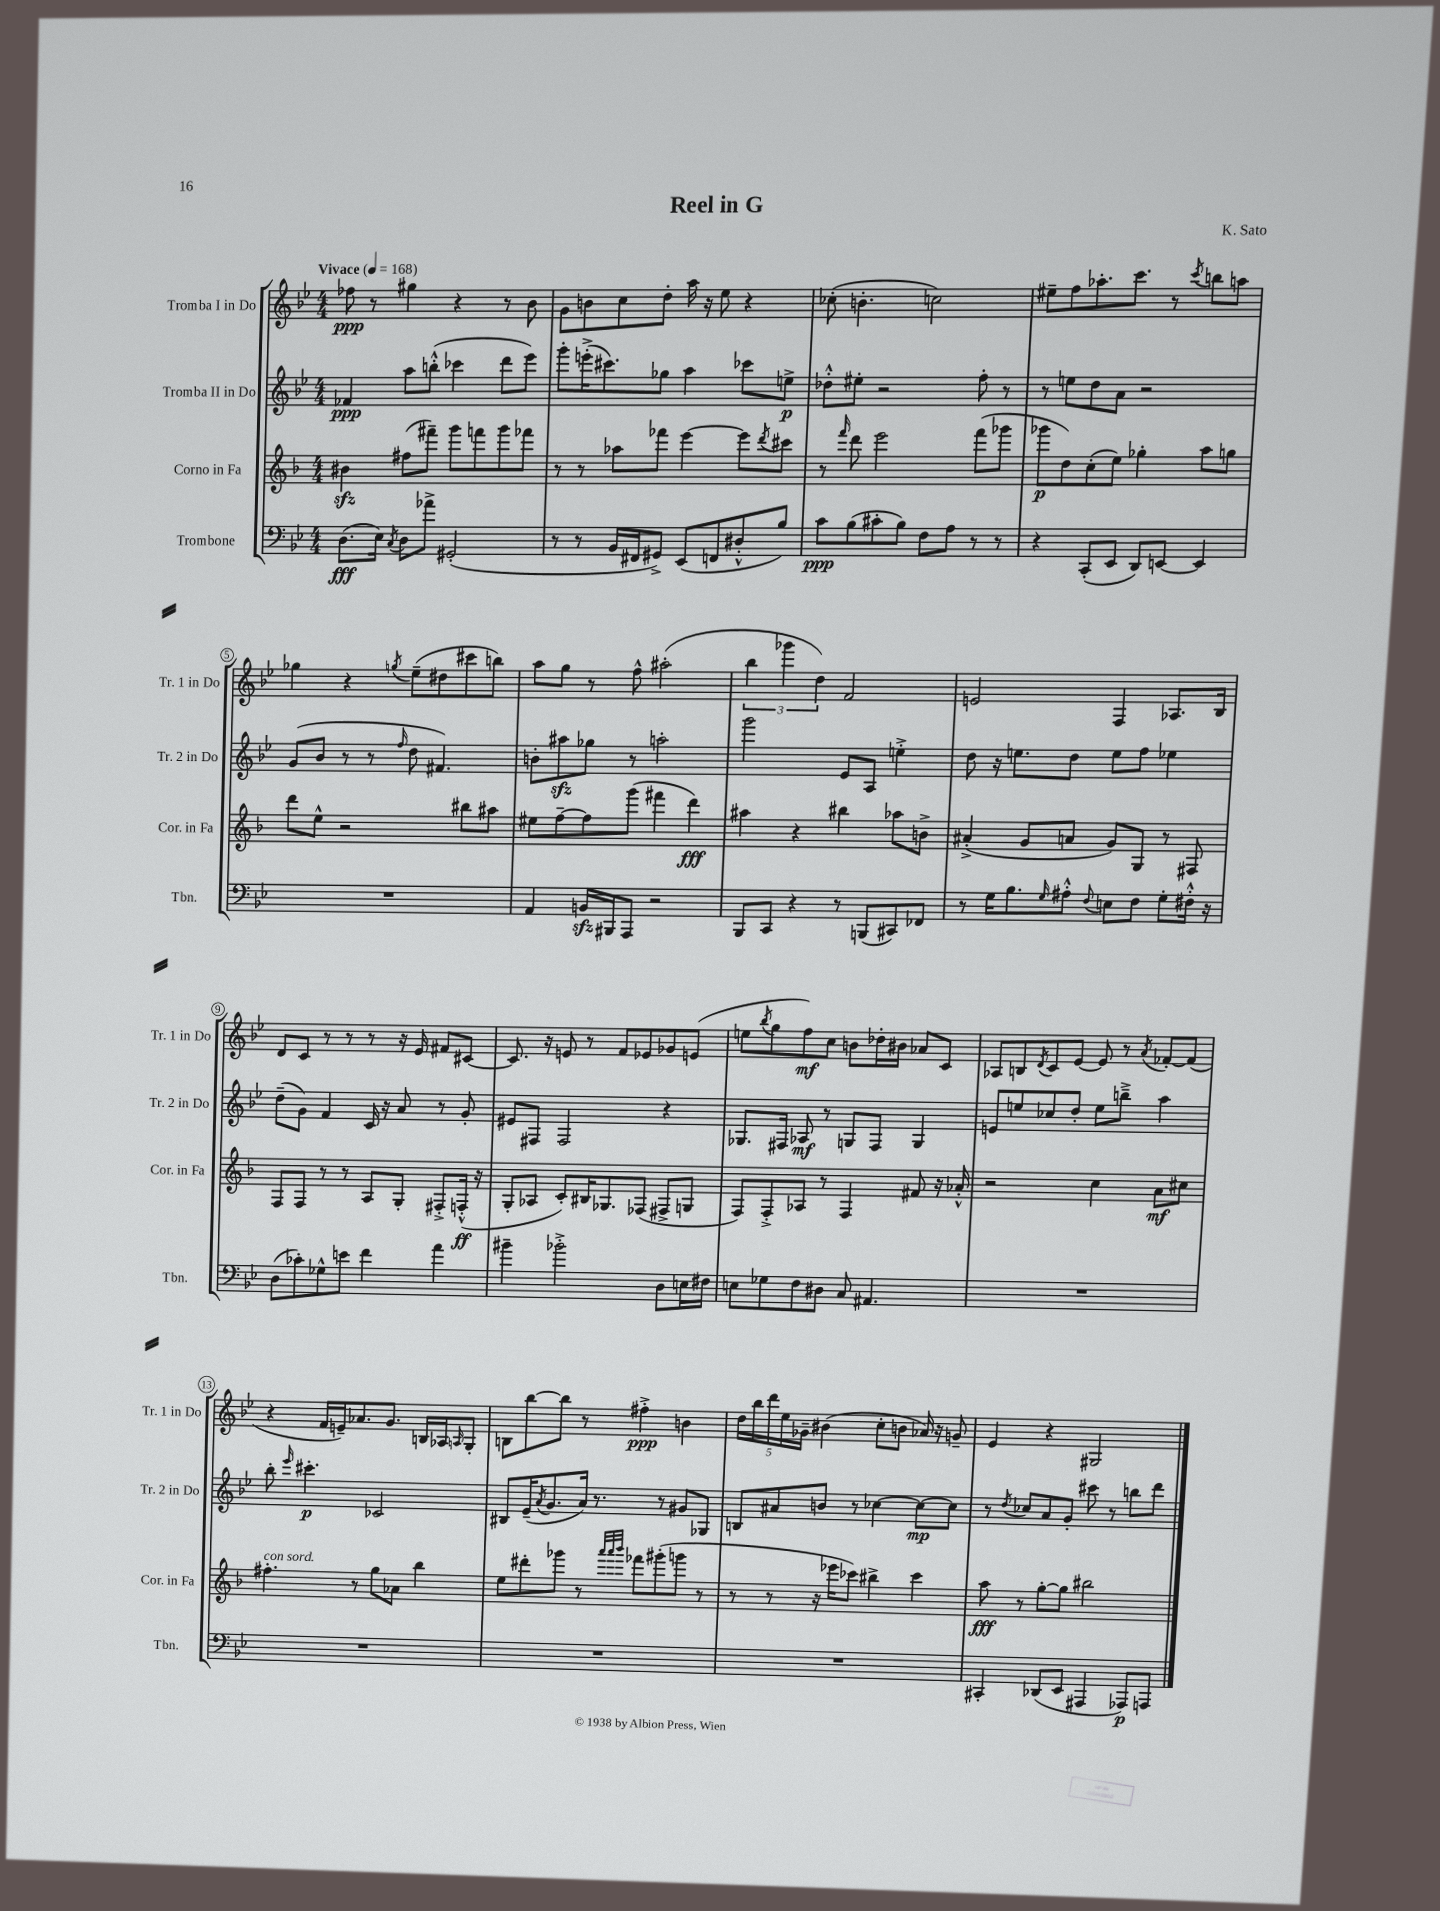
\header { title = "Reel in G" composer = "K. Sato" }
<<
\new StaffGroup <<
\new Staff = "s0" \with { instrumentName = "Tromba I in Do" shortInstrumentName = "Tr. 1 in Do" } {
    \clef treble \key bes \major \numericTimeSignature \time 4/4 \tempo "Vivace" 4 = 168
    fes''8\ppp r8 gis''4 r4 r8 bes'8 |
    g'8 b'8 c''8 d''8-. a''16 r16 ees''8 r4 |
    ces''8-.( b'4.-. c''2) |
    eis''8-- f''8 aes''8.-. c'''8. r8 \acciaccatura { c'''8 } b''8 a''8 |
    ges''4 r4 \acciaccatura { g''8 } ees''8--( dis''8 cis'''8 b''8) |
    a''8 g''8 r8 f''8-^ ais''2-.( |
    \tuplet 3/2 { bes''4 ges'''4 d''4) } f'2 |
    e'2 f4 aes8. bes16 |
    d'8 c'8 r8 r8 r8 r16 ees'16 fis'8 cis'8~ |
    cis'8. r16 e'8 r8 f'8 ees'8 ges'8 e'8( |
    e''8 \acciaccatura { bes''8 } g''8 f''8\mf) c''8 b'8 des''16-. bis'16 aes'8 c'8 |
    aes8 b8 \acciaccatura { d'8 } c'8 ees'8~ ees'8 r8 \acciaccatura { a'8 } fes'8~-. fes'8( |
    r4 f'16 e'16--) aes'8. g'8. b16 aes16 \grace { a16 } g8-. |
    b8 bes''8~ bes''8 r8 fis''4-.->\ppp b'4 |
    \tuplet 5/4 { d''16 bes''16 d'''16 ees''16 ges'16-- } bis'4( c''8-. b'8 aes'16) r16 g'8-- |
    ees'4 r4 gis2 \bar "|." |
}
\new Staff = "s1" \with { instrumentName = "Tromba II in Do" shortInstrumentName = "Tr. 2 in Do" } {
    \clef treble \key bes \major \numericTimeSignature \time 4/4
    fes'4\ppp a''8 b''8-.-^( ces'''4 d'''8 ees'''8) |
    g'''8-. e'''16-.->( cis'''8.) ges''8 a''4 ces'''8 e''8->\p |
    des''8-.-^ eis''8-. r2 f''8-. r8 |
    r8 e''8 d''8 a'8 r2 |
    g'8( bes'8 r8 r8 \grace { f''16 } d''8 fis'4.) |
    b'8-. ais''8\sfz ges''8 r8 a''2-. |
    g'''2 ees'8 a8 e''4-.-> |
    d''8 r16 e''8. d''8 e''8 f''8 ees''4 |
    d''8--( g'8) f'4 c'16 r16 a'8 r8 g'8-. |
    eis'8 fis8 fis2 r4 |
    ges8. fis16 aes8\mf r8 g8 fis8 g4 |
    e'8 e''8 ces''8 d''8-. e''8 b''8---> a''4 |
    bes''8-. \grace { ees'''16 } cis'''4.-.\p ces'2 |
    bis8 ees'16--( \acciaccatura { a'8 } g'8. a'16) r8. r8 gis'8 ges8 |
    b8 ais'8 b'8 r8 ces''4~ ces''8~\mp ces''8 |
    r8 \acciaccatura { d''8 } ces''8 a'8 g'8-. cis'''8 r8 b''8 d'''8 \bar "|." |
}
\new Staff = "s2" \with { instrumentName = "Corno in Fa" shortInstrumentName = "Cor. in Fa" } {
    \clef treble \key f \major \numericTimeSignature \time 4/4
    bis'4\sfz fis''8( fis'''8--) g'''8 f'''8 g'''8 fes'''8 |
    r8 r8 aes''8 fes'''8 e'''4~ e'''8 \acciaccatura { d'''8 } cis'''8 |
    r8 \grace { f'''16 } d'''8 e'''2 f'''8( ges'''8 |
    ges'''8\p d''8) c''8-.( e''8) ges''4-. a''8 g''8 |
    d'''8 e''8-^ r2 bis''8 ais''8 |
    eis''8 f''8~-- f''8 g'''8( fis'''4 d'''4\fff) |
    ais''4 r4 bis''4 aes''8 b'8-> |
    ais'4-.->( g'8 a'8 g'8) g8 r8 fis8 |
    f8 f8 r8 r8 a8 g8-. fis8-.-> f16-.-^\ff( r16 |
    g8-. aes8 c'8-.) bis16 ges8. fes8( fis8-> g8 |
    f8) f8-.-> aes8 r8 f4 fis'8 r16 aes'16-.-^ |
    r2 c''4 a'8\mf cis''8 |
    fis''4.-.^\markup { \italic "con sord." } r8 g''8 aes'8 bes''4 |
    e''8 dis'''8-. ges'''8 r8 \grace { a'''32 a'''32 bes'''32 } fes'''8 gis'''8-.( g'''8 r8 |
    r8 r8 r16 ees'''16 ces'''8) bis''4-> ces'''4 |
    a''8\fff r8 g''8~-. g''8 bis''2 \bar "|." |
}
\new Staff = "s3" \with { instrumentName = "Trombone" shortInstrumentName = "Tbn." } {
    \clef bass \key bes \major \numericTimeSignature \time 4/4
    d8.\fff( ees16) \acciaccatura { c8 } d8 aes'8-> gis,2-.( |
    r8 r8 bes,16 fis,16 gis,8->) ees,8( f,8 dis8-.-^ bes8) |
    c'8\ppp bes8( cis'8-. bes8) f8 a8 r8 r8 |
    r4 c,8-.( ees,8 d,8) e,8~ e,4 |
    R1 |
    a,4 b,16\sfz bis,,16 a,,8 r2 |
    bes,,8 c,8 r4 r8 b,,8( cis,8) fes,8 |
    r8 g16 bes8. \grace { g16 } ais8-.-^ \appoggiatura { f8 } e8 f8 g8-. fis16-.-^ r16 |
    d8( ces'8-.) ges8-^ e'8 f'4 a'4 |
    bis'4-- bes'2-.-> d8 e16 fis16 |
    e8 ges8 f8 dis8 c8 ais,4. |
    R1 |
    R1 |
    R1 |
    R1 |
    cis,4-. des,8( ees,8 ais,,4 aes,,8\p) a,,8 \bar "|." |
}
>>
>>
\layout { \context { \Score \override BarNumber.stencil = #(make-stencil-circler 0.1 0.3 ly:text-interface::print) } }
